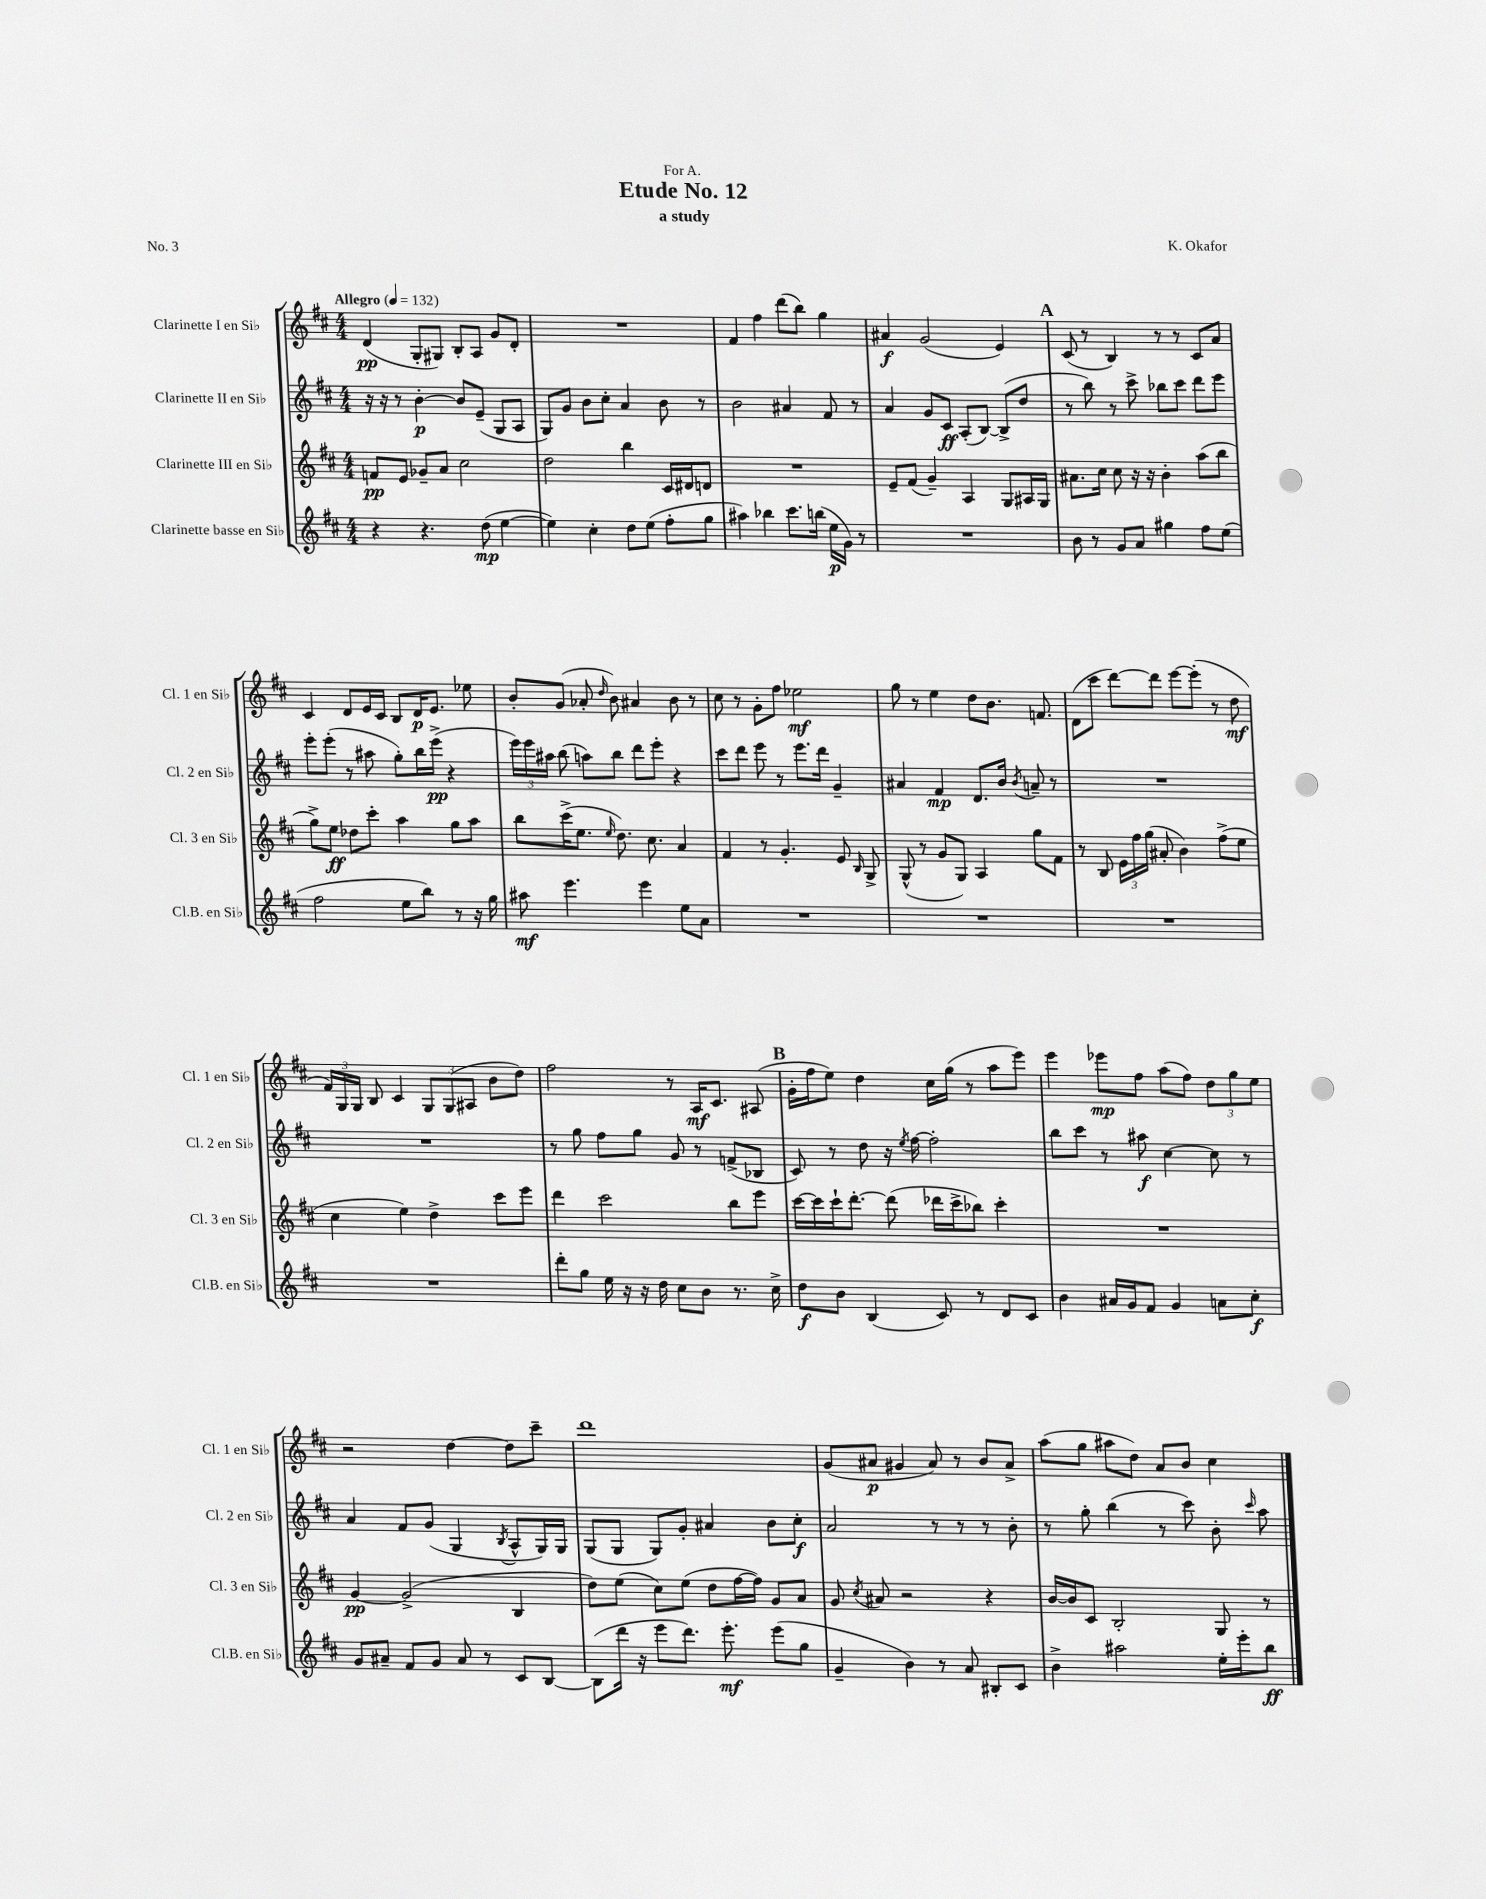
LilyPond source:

\header { title = "Etude No. 12" composer = "K. Okafor" subtitle = "a study" dedication = "For A." piece = "No. 3" }
<<
\new StaffGroup <<
\new Staff = "s0" \with { instrumentName = "Clarinette I en Sib" shortInstrumentName = "Cl. 1 en Sib" } {
    \clef treble \key d \major \numericTimeSignature \time 4/4 \tempo "Allegro" 4 = 132
    \autoBeamOff d'4\pp( g8[-. gis8]) b8[-. a8] g'8[ d'8]-. |
    R1 |
    fis'4 fis''4 d'''8[( b''8]) g''4 |
    ais'4\f g'2( e'4) |
    \mark \markup { \bold "A" } cis'8( r8 b4) r8 r8 cis'8[ a'8] |
    cis'4 d'8[ e'16 cis'16] b8[ d'16\p e'8.] ees''8 |
    b'8[-. g'8]( aes'8-. \grace { d''16 } b'8) ais'4 b'8 r8 |
    cis''8 r8 g'8[-. fis''8] ees''2\mf |
    g''8 r8 e''4 d''8[ b'8.] f'8. |
    d'8[( cis'''8] d'''8[~) d'''8] e'''8[~ e'''8]-.( r8 d''8\mf |
    \tuplet 3/2 { fis'16[) g16 g16] } b8 cis'4 \tuplet 3/2 { g8[ g8( ais8] } b'8[ d''8]) |
    fis''2 r8 a16[\mf cis'8.] ais8( |
    \mark \markup { \bold "B" } g'16[-. fis''16 e''8]) d''4 cis''16[ g''16]( r8 a''8[ e'''8]) |
    e'''4 ees'''8[\mp fis''8] a''8[( fis''8]) \tuplet 3/2 { d''8[ g''8 e''8] } |
    r2 d''4~ d''8[ cis'''8]-- |
    d'''1 |
    g'8[( ais'8]\p gis'4 ais'8) r8 b'8[ ais'8]-> |
    a''8[( g''8] ais''8[ d''8]) a'8[ b'8] cis''4 \bar "|." |
}
\new Staff = "s1" \with { instrumentName = "Clarinette II en Sib" shortInstrumentName = "Cl. 2 en Sib" } {
    \clef treble \key d \major \numericTimeSignature \time 4/4
    \autoBeamOff r16 r16 r8 b'4~-.\p b'8[ e'8]--( g8[ a8] |
    g8[) g'8] b'8[ cis''8]-. a'4 b'8 r8 |
    b'2 ais'4 fis'8 r8 |
    a'4 g'8[ cis'8]\ff a8[-.( b8]~) b8[->( d''8] |
    \mark \markup { \bold "A" } r8 b''8) r8 cis'''8-> bes''8[ cis'''8] d'''8[ e'''8] |
    e'''8[-. e'''8]-.( r8 ais''8 g''8[-.) b''16 e'''16]->\pp( r4 |
    \tuplet 3/2 { e'''16[) e'''16 ais''16] } b''8( a''8[) b''8] d'''8[ e'''8]-. r4 |
    cis'''8[ d'''8] e'''8 r8 e'''8.[ d'''16] g'4-- |
    ais'4 fis'4\mp d'8.[ b'16] \acciaccatura { b'8 } a'8-- r8 |
    R1 |
    R1 |
    r8 g''8 fis''8[ g''8] g'8 r8 f'8[->( bes8] |
    \mark \markup { \bold "B" } cis'8) r8 d''8 r16 \acciaccatura { e''8 } fis''16~ fis''2-. |
    b''8[ cis'''8] r8 ais''8\f cis''4~ cis''8 r8 |
    a'4 fis'8[ g'8]( g4 \acciaccatura { b8 } a8[-^ g16) g16] |
    g8[( g8] g8[) g'8]-. ais'4 b'8[ cis''8]-.\f |
    a'2 r8 r8 r8 b'8-. |
    r8 g''8-. b''4( r8 cis'''8) b'8-. \grace { cis'''16 } a''8 \bar "|." |
}
\new Staff = "s2" \with { instrumentName = "Clarinette III en Sib" shortInstrumentName = "Cl. 3 en Sib" } {
    \clef treble \key d \major \numericTimeSignature \time 4/4
    \autoBeamOff f'8[\pp e'8] ges'8[-- a'8] cis''2 |
    d''2 b''4 cis'16[ dis'16 d'8] |
    R1 |
    e'8[-- fis'8]( g'4--) a4 g8[ ais16 g16] |
    \mark \markup { \bold "A" } ais'8.[ cis''16] cis''8 r16 r16 b'4-. a''8[( b''8] |
    g''8[->) e''8]\ff des''8[ cis'''8]-. a''4 g''8[ a''8] |
    b''8[ cis'''16->( e''8.] \grace { e''16 } d''8.) cis''8. a'4 |
    fis'4 r8 g'4.-. e'8 \grace { b16 } g8-> |
    g8-^( r8 g'8[ g8]) a4 g''8[ fis'8] |
    r8 b8 \tuplet 3/2 { e'16[ fis''16 g''16]( } ais'8-. b'4) fis''8[->( e''8] |
    cis''4 e''4) d''4-> cis'''8[ e'''8] |
    d'''4 cis'''2 b''8[ e'''8] |
    \mark \markup { \bold "B" } cis'''16[~ cis'''16 cis'''16-! d'''8.]~-. d'''8( des'''16[ cis'''16-> bes''8]) cis'''4-. |
    R1 |
    g'4~\pp g'2->( b4 |
    d''8[) e''8]( cis''8[) e''8]( d''8[ fis''16~ fis''16]) g'8[ a'8] |
    g'8 \acciaccatura { cis''8 } ais'8 r2 r4 |
    b'16[~ b'16 cis'8] b2-. g8 r8 \bar "|." |
}
\new Staff = "s3" \with { instrumentName = "Clarinette basse en Sib" shortInstrumentName = "Cl.B. en Sib" } {
    \clef treble \key d \major \numericTimeSignature \time 4/4
    \autoBeamOff r4 r4. d''8\mp( e''4~ |
    e''4) cis''4-. d''8[ e''8]( fis''8[-. g''8] |
    ais''4) bes''4 cis'''8.[ b''16]( e''16[\p g'16]) r8 |
    R1 |
    \mark \markup { \bold "A" } b'8 r8 g'8[ a'8] gis''4 fis''8[ e''8]( |
    fis''2 e''8[ b''8]) r8 r16 g''16 |
    ais''8\mf e'''4. e'''4 e''8[ a'8] |
    R1 |
    R1 |
    R1 |
    R1 |
    d'''8[-. g''8] e''16 r16 r16 d''16 cis''8[ b'8] r8. cis''16-> |
    \mark \markup { \bold "B" } d''8[\f b'8] b4( cis'8) r8 d'8[ cis'8] |
    b'4 ais'16[ g'16 fis'8] g'4 a'8[ cis''8]-.\f |
    g'8[ ais'8]-- fis'8[ g'8] ais'8 r8 cis'8[ b8]~ |
    b8[( d'''16] r16 e'''8[ d'''8.]) e'''8.-.\mf e'''8[( g''8] |
    g'4-- b'4) r8 a'8 bis8[-. cis'8] |
    b'4-> ais''2 e''16[-. e'''16-. b''8]\ff \bar "|." |
}
>>
>>
\layout { \context { \Score \remove "Bar_number_engraver" } }
